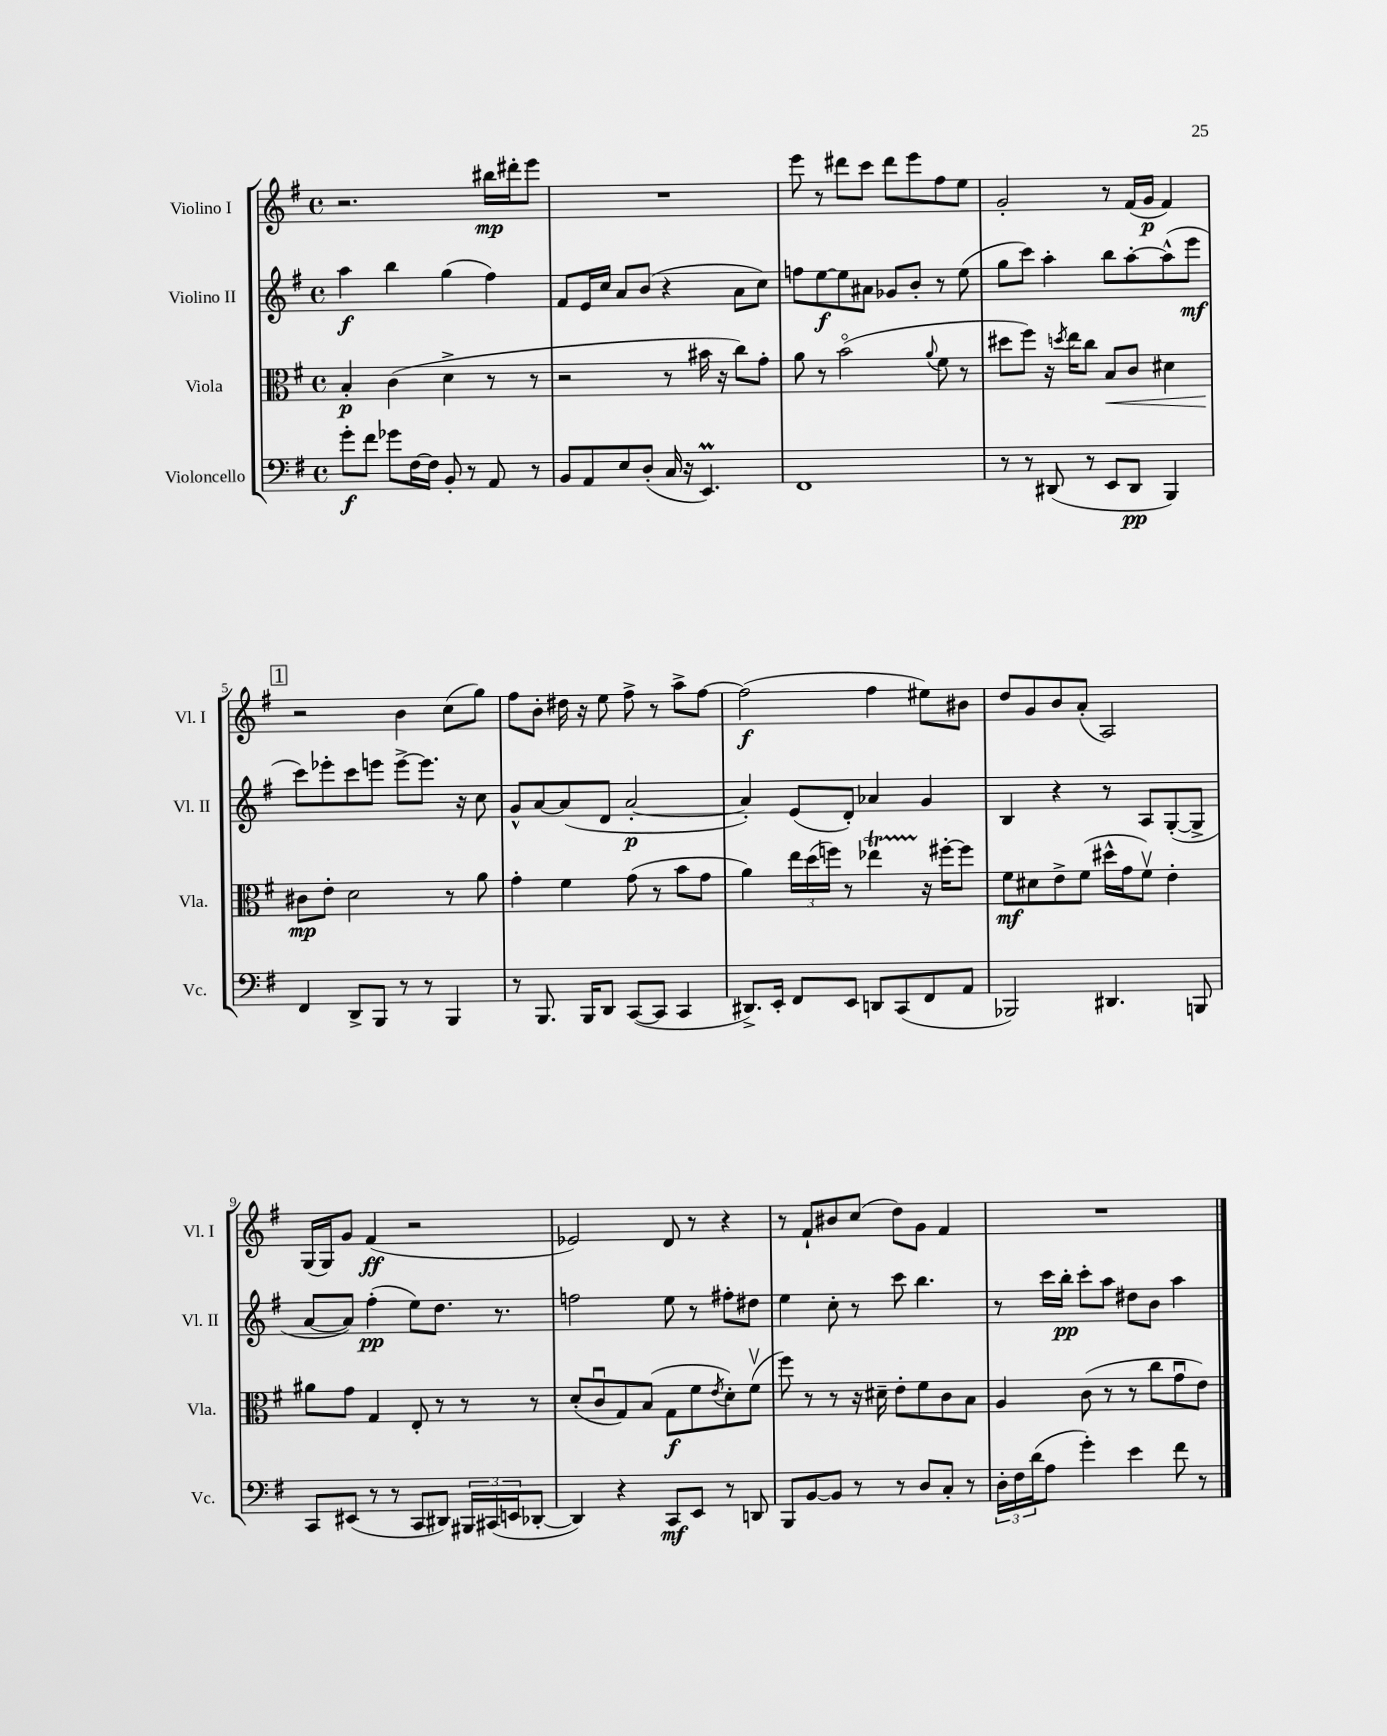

**kern	**dynam	**kern	**dynam	**kern	**dynam	**kern	**dynam
*part4	*part4	*part3	*part3	*part2	*part2	*part1	*part1
*staff4	*staff4	*staff3	*staff3	*staff2	*staff2	*staff1	*staff1
*I"Violoncello	*	*I"Viola	*	*I"Violino II	*	*I"Violino I	*
*I'Vc.	*	*I'Vla.	*	*I'Vl. II	*	*I'Vl. I	*
*clefF4	*	*clefC3	*	*clefG2	*	*clefG2	*
*k[f#]	*	*k[f#]	*	*k[f#]	*	*k[f#]	*
*M4/4	*	*M4/4	*	*M4/4	*	*M4/4	*
*met(c)	*	*met(c)	*	*met(c)	*	*met(c)	*
=1	=1	=1	=1	=1	=1	=1	=1
8g'\L	f	4B'/	p	4aa\	f	2.r	.
8f#\J	.	.	.	.	.	.	.
8g-X\L	.	(4c\	.	4bb\	.	.	.
[16F#\L	.	.	.	.	.	.	.
16F#\JJ]	.	.	.	.	.	.	.
8BB'/	.	4d^\	.	(4gg\	.	.	.
8r	.	.	.	.	.	.	.
8AA/	.	8r	.	4ff#\)	.	16bb#X\LL	mp
.	.	.	.	.	.	16ddd#X'\J	.
8r	.	8r	.	.	.	8eee\J	.
=2	=2	=2	=2	=2	=2	=2	=2
8BB/L	.	2r	.	8f#/L	.	1r	.
8AA/	.	.	.	16e/L	.	.	.
.	.	.	.	16cc/JJ	.	.	.
8E/	.	.	.	8a/L	.	.	.
(8D'/J	.	.	.	(8b/J	.	.	.
16C/	.	8r	.	4r	.	.	.
16r	.	.	.	.	.	.	.
4.EEM/)	.	16b#X\	.	.	.	.	.
.	.	16r	.	.	.	.	.
.	.	8cc\L)	.	8a\L	.	.	.
.	.	8g'\J	.	8cc\J)	.	.	.
=3	=3	=3	=3	=3	=3	=3	=3
1FF#	.	8a\	.	8ffn\L	.	8eee\	.
.	.	8r	.	[8ee\	f	8r	.
.	.	(2b\	.	8ee\]	.	8ddd#X\L	.
.	.	.	.	8a#X\J	.	8ccc\J	.
.	.	.	.	8g-X/L	.	8ddd#\L	.
.	.	.	.	8b'/J	.	8eee\	.
.	.	8qqa/	.	.	.	.	.
.	.	8f#\	.	8r	.	8ff#\	.
.	.	8r	.	(8ee\	.	8ee\J	.
=4	=4	=4	=4	=4	=4	=4	=4
8r	.	8dd#X\L	.	8gg\L	.	2g'/	.
8r	.	8ff#\J)	.	8ccc\J)	.	.	.
(8DD#X/	.	16r	.	4aa'\	.	.	.
.	.	8qddn/	.	.	.	.	.
.	.	16ee\KL	.	.	.	.	.
8r	.	8cc\J	.	.	.	.	.
!	!	!	!LO:HP:b	!	!	!	!
8EE/L	.	8B/L	<	8bb\L	.	8r	.
8DD#/J	pp	8c/J	.	[8aa'\	.	(16f#/LL	.
.	.	.	.	.	.	16g/JJ	p
4BBB/)	.	4d#X\	.	(8aa^^\]	.	4f#/)	.
.	.	.	.	8eee\J	mf	.	.
!!LO:LB:g=z
!!LO:REH:place=s1:t=1
=5	=5	=5	=5	=5	=5	=5	=5
4FF#/	.	8c#X\L	mp	8ccc\L)	.	2r	.
.	.	8e'\J	[	8eee-X'\	.	.	.
8DD^/L	.	2d\	.	8ccc\	.	.	.
8BBB/J	.	.	.	8eeen\J	.	.	.
8r	.	.	.	[8eee^\L	.	4b\	.
8r	.	.	.	8.eee\J]	.	.	.
4BBB/	.	8r	.	.	.	(8cc\L	.
.	.	.	.	16r	.	.	.
.	.	8a\	.	8cc\	.	8gg\J)	.
=6	=6	=6	=6	=6	=6	=6	=6
8r	.	4g'\	.	8g^^/L	.	8ff#\L	.
8.BBB/	.	.	.	[8a/	.	8b'\J	.
.	.	4f#\	.	(8a/]	.	16dd#X\	.
16BBB/KL	.	.	.	.	.	16r	.
8DD/J	.	.	.	8d/J	.	8ee\	.
([8CC/L	.	(8g\	.	[2a'/	p	8ff#^\	.
8CC/J]	.	8r	.	.	.	8r	.
4CC/	.	8b\L	.	.	.	8aa^\L	.
.	.	8g\J	.	.	.	[8ff#\J	.
=7	=7	=7	=7	=7	=7	=7	=7
8.DD#X^/L)	.	4a\)	.	4a'/])	.	(2ff#\]	f
16EE'/Jk	.	.	.	.	.	.	.
8FF#/L	.	24ee\LL	.	(8e/L	.	.	.
.	.	(24dd\	.	.	.	.	.
.	.	24ffn\JJ)	.	.	.	.	.
8EE/J	.	8r	.	8d'/J)	.	.	.
8DDn/L	.	4ee-XT\	.	4a-X/	.	4ff#\	.
(8CC/	.	.	.	.	.	.	.
8FF#/	.	16r	.	4g/	.	8ee#X\L)	.
.	.	[16ff#X'\KL	.	.	.	.	.
8AA/J	.	8ff#\J]	.	.	.	8b#X\J	.
=8	=8	=8	=8	=8	=8	=8	=8
2BBB-X/)	.	8f#\L	mf	4B/	.	8dd/L	.
.	.	8d#X\	.	.	.	8g/	.
.	.	8e^\	.	4r	.	8b/	.
.	.	(8f#\J	.	.	.	(8a'/J	.
4.DD#X/	.	16dd#X^^\LL	.	8r	.	2A/)	.
.	.	16g\J	.	.	.	.	.
.	.	8f#v\J)	.	8A/L	.	.	.
.	.	4e'\	.	([8G'/	.	.	.
8BBBn/	.	.	.	8G^/J]	.	.	.
!!LO:LB:g=z
=9	=9	=9	=9	=9	=9	=9	=9
8CC/L	.	8a#X\L	.	[8a/L	.	(16G/LL	.
.	.	.	.	.	.	16G/J)	.
(8EE#X/J	.	8g\J	.	8a/J])	.	8g/J	.
8r	.	4G/	.	(4ff#'\	pp	(4f#/	ff
8r	.	.	.	.	.	.	.
8CC/L	.	8E'/	.	8ee\L)	.	2r	.
8DD#X/J)	.	8r	.	8.dd\J	.	.	.
24BBB#X/LL	.	8r	.	.	.	.	.
(24CC#X/	.	.	.	.	.	.	.
.	.	.	.	8.r	.	.	.
24EEn/J	.	.	.	.	.	.	.
[8DD-X'/J	.	8r	.	.	.	.	.
=10	=10	=10	=10	=10	=10	=10	=10
4DD-/])	.	(8d'/L	.	2ffn\	.	2e-X/)	.
.	.	8cu/	.	.	.	.	.
4r	.	8G/)	.	.	.	.	.
.	.	(8B/J	.	.	.	.	.
8CC/L	mf	8G\L	f	8ee\	.	8d/	.
8EE/J	.	8f#\	.	8r	.	8r	.
.	.	8qe/	.	.	.	.	.
8r	.	8d'\)	.	8ff#X'\L	.	4r	.
8DDn/	.	(8f#v\J	.	8dd#X\J	.	.	.
=11	=11	=11	=11	=11	=11	=11	=11
8BBB/L	.	8ff#\)	.	4ee\	.	8r	.
[8BB/	.	8r	.	.	.	8f#`/L	.
8BB/J]	.	8r	.	8cc'\	.	8b#X/	.
8r	.	16r	.	8r	.	(8cc/J	.
.	.	16d#X~\	.	.	.	.	.
8r	.	8e'\L	.	8ccc\	.	8dd\L)	.
8D/L	.	8f#\	.	4.bb\	.	8g\J	.
8C'/J	.	8c\	.	.	.	4f#/	.
8r	.	8B\J	.	.	.	.	.
=12	=12	=12	=12	=12	=12	=12	=12
24D'\LL	.	4A/	.	8r	.	1r	.
24F#\	.	.	.	.	.	.	.
(24d\J	.	.	.	.	.	.	.
8A\J	.	.	.	16ccc\LL	.	.	.
.	.	.	.	16bb'\JJ	pp	.	.
4g'\)	.	(8c\	.	8ccc'\L	.	.	.
.	.	8r	.	8aa\J	.	.	.
4e\	.	8r	.	8dd#X\L	.	.	.
.	.	8cc\L	.	8b\J	.	.	.
8f#\	.	8gu\	.	4aa\	.	.	.
8r	.	8e\J)	.	.	.	.	.
==	==	==	==	==	==	==	==
*-	*-	*-	*-	*-	*-	*-	*-
